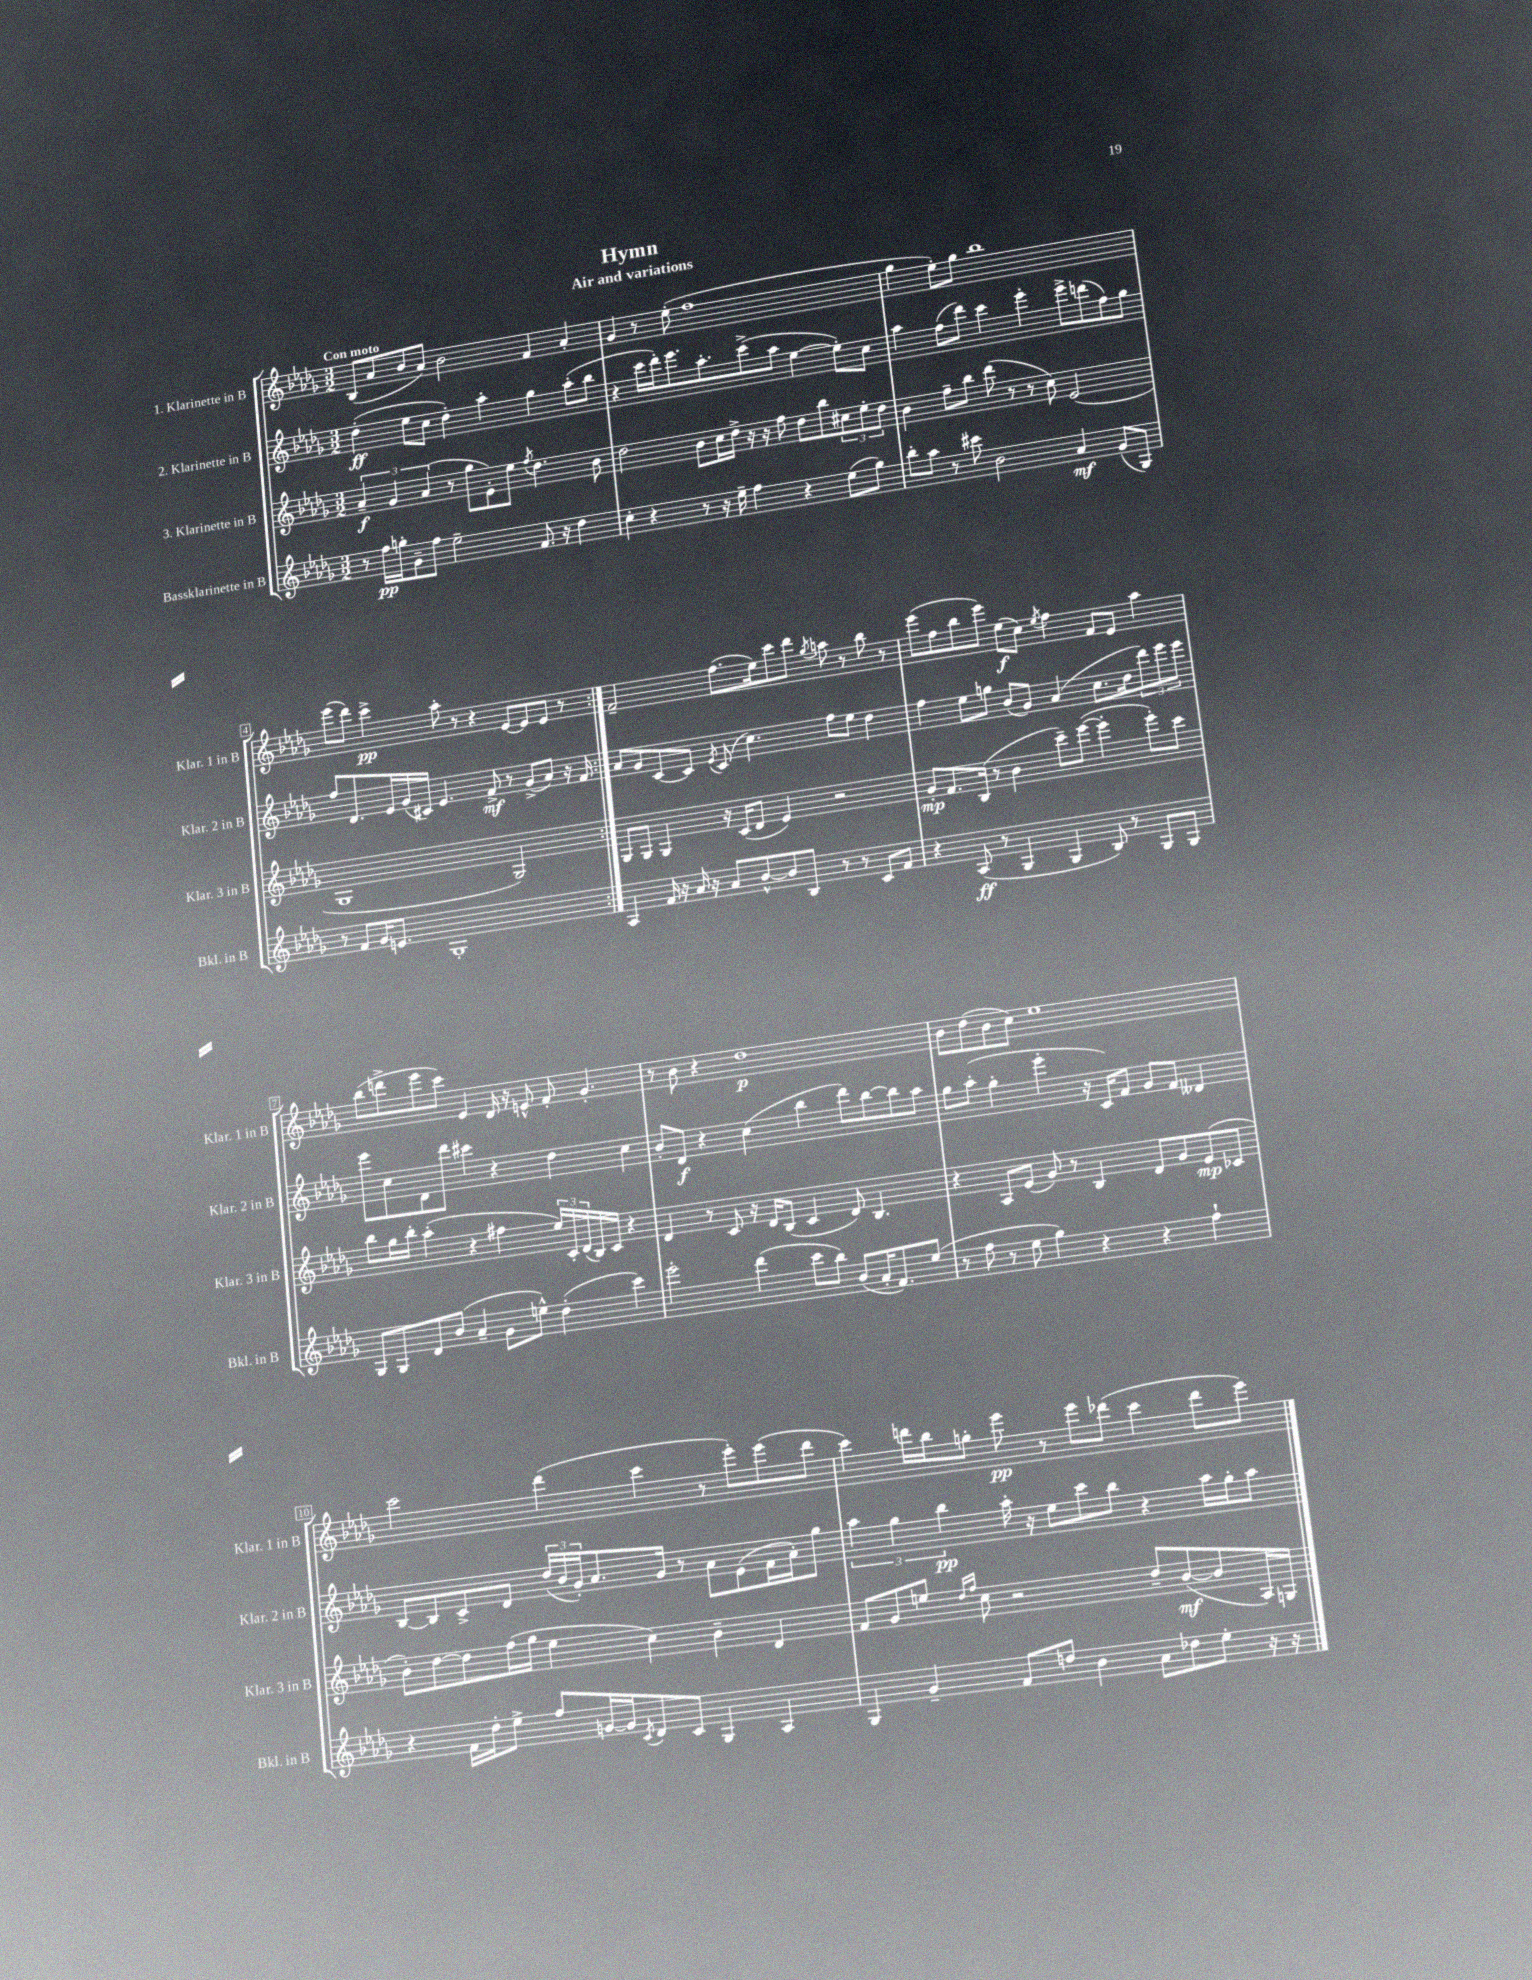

**kern	**dynam	**kern	**dynam	**kern	**dynam	**kern	**dynam
*part4	*part4	*part3	*part3	*part2	*part2	*part1	*part1
*staff4	*staff4	*staff3	*staff3	*staff2	*staff2	*staff1	*staff1
*I"Bassklarinette in B	*	*I"3. Klarinette in B	*	*I"2. Klarinette in B	*	*I"1. Klarinette in B	*
*I'Bkl. in B	*	*I'Klar. 3 in B	*	*I'Klar. 2 in B	*	*I'Klar. 1 in B	*
*clefG2	*	*clefG2	*	*clefG2	*	*clefG2	*
*k[b-e-a-d-g-]	*	*k[b-e-a-d-g-]	*	*k[b-e-a-d-g-]	*	*k[b-e-a-d-g-]	*
*M3/2	*	*M3/2	*	*M3/2	*	*M3/2	*
=1	=1	=1	=1	=1	=1	=1	=1
!	!	!	!	!	!	!LO:TX:a:B:t=Con moto	!
8r	.	6a-~/	f	(4dd-'\	ff	(8B-/L	.
16ff\LL	pp	.	.	.	.	8a-/	.
.	.	6g-/	.	.	.	.	.
16ggn'\J	.	.	.	.	.	.	.
8g-~\	.	.	.	8ee-\L	.	8b-/	.
.	.	(6a-/	.	.	.	.	.
8ff\J	.	.	.	8cc\J	.	8a-/J)	.
2ee-~\	.	8r	.	4dd-'\)	.	2b-\	.
.	.	8gg-\L	.	.	.	.	.
.	.	8e-'\)	.	4aa-'\	.	.	.
.	.	8ee-\J	.	.	.	.	.
.	.	8qff/	.	.	.	.	.
8.f/	.	4.dd-\	.	4gg-\	.	4f/	.
16r	.	.	.	.	.	.	.
4dd-\	.	.	.	(8aa-'\L	.	4a-'/	.
.	.	8b-\	.	8bb-\J	.	.	.
=2	=2	=2	=2	=2	=2	=2	=2
4cc'\	.	2dd-\	.	4r	.	4g-/	.
4r	.	.	.	16ccc\LL	.	8r	.
.	.	.	.	16ddd-'\J)	.	.	.
.	.	.	.	8.eee-\	.	(8ee-'\	.
8r	.	8b-\L	.	.	.	1ff	.
.	.	.	.	8.aa-'\	.	.	.
16r	.	16cc\L	.	.	.	.	.
16ee-~\	.	16dd-^\JJ	.	.	.	.	.
4ff\	.	16r	.	(8ccc^\	.	.	.
.	.	16r	.	.	.	.	.
.	.	8ff\	.	8aa-\J	.	.	.
4r	.	8dd-\L	.	[4ee-\	.	.	.
.	.	8bb-\	.	.	.	.	.
(8ee-\L	.	12cc#X\	.	8ee-'\L])	.	.	.
.	.	12ee-'\	.	.	.	.	.
8gg-\J)	.	.	.	8cc\J	.	.	.
.	.	12dd-\J	.	.	.	.	.
=3	=3	=3	=3	=3	=3	=3	=3
8bb-'\L	.	4b-\	.	4aa-\	.	4gg-\	.
8aa-\J	.	.	.	.	.	.	.
8r	.	8ff~\L	.	(8ff\L	.	8ee-'\L)	.
8ccc#X\	.	8bb-\J	.	8ddd-\J)	.	8gg-\J	.
2b-\	.	(8ddd-\	.	4ccc\	.	1bb-	.
.	.	8r	.	.	.	.	.
.	.	8r	.	4eee-'\	.	.	.
.	.	8cc\)	.	.	.	.	.
4a-/	mf	(2e-/	.	8eee-^\L	.	.	.
.	.	.	.	(8dddn\	.	.	.
(8g-/L	.	.	.	8ff\)	.	.	.
8G-/J)	.	.	.	8gg-\J	.	.	.
!!LO:LB:g=z
=4	=4	=4	=4	=4	=4	=4	=4
8r	.	1G-	.	8ff/L	.	(8eee-\L	.
8f/L	.	.	.	8.d-/	.	8ddd-\J)	.
16g-/K	.	.	.	.	.	4ccc^\	pp
8.en/J	.	.	.	16e-/L	.	.	.
.	.	.	.	(16g-/	.	.	.
.	.	.	.	16c#X/JJ)	.	.	.
1G-'	.	.	.	4.e-/	.	8aa-'\	.
.	.	.	.	.	.	8r	.
.	.	.	.	.	.	4r	.
.	.	.	.	8f^/	mf	.	.
.	.	2G-/)	.	8r	.	[8e-/L	.
.	.	.	.	(8g-^/L	.	8e-/]	.
.	.	.	.	8a-/J)	.	8e-/J	.
.	.	.	.	16r	.	8r	.
.	.	.	.	16f/	.	.	.
=5:|!	=5:|!	=5:|!	=5:|!	=5:|!	=5:|!	=5:|!	=5:|!
4A-/	.	8G-/L	.	8a-/L	.	2f~/	.
.	.	8G-/J	.	8g-/	.	.	.
16f/	.	4G-/	.	[8c/	.	.	.
16r	.	.	.	.	.	.	.
16a-/	.	.	.	8c/J]	.	.	.
16r	.	.	.	.	.	.	.
.	.	.	.	8qe-/	.	.	.
8a-/L	.	16r	.	(8c/	.	(8.ff\L	.
.	.	(16c/KL	.	.	.	.	.
[8b-^^/	.	8d-/J	.	4.cc\)	.	.	.
.	.	.	.	.	.	16ee-\k)	.
8b-/]	.	4e-/)	.	.	.	8ccc\	.
8B-/J	.	.	.	.	.	8ddd-\J	.
.	.	.	.	.	.	8qgg-/	.
8r	.	2r	.	8ff\L	.	8aan\	.
8r	.	.	.	8ee-\J	.	8r	.
8c/L	.	.	.	4dd-\	.	8bb-\	.
8f/J	.	.	.	.	.	8r	.
=6	=6	=6	=6	=6	=6	=6	=6
4r	.	8g-'/L	mp	4ff\	.	(8eee-\L	.
.	.	8.f/	.	.	.	8ff\	.
(8A-/	ff	.	.	8ee-\L	.	8bb-\	.
.	.	(16B-/Jk	.	.	.	.	.
8r	.	8r	.	8ggn\J	.	8eee-\J)	.
4G-/	.	4b-\	.	(8b-/L	.	(8ee-\L	f
.	.	.	.	8g-/J)	.	8cc\J)	.
.	.	.	.	.	.	8qee-/	.
4G-/	.	8ccc~\L)	.	(4a-/	.	4ff\	.
.	.	([8eee-\J	.	.	.	.	.
8B-/)	.	4eee-'\]	.	8.cc\L	.	8f/L	.
8r	.	.	.	.	.	8e-/J	.
.	.	.	.	16dd-\k	.	.	.
8G-/L	.	8eee-'\L)	.	12ddd-\)	.	4aa-\	.
.	.	.	.	12eee-\	.	.	.
8G-/J	.	8ccc\J	.	.	.	.	.
.	.	.	.	12eee-\J	.	.	.
!!LO:LB:g=z
=7	=7	=7	=7	=7	=7	=7	=7
8G-/L	.	8bb-\L	.	8eee-\L	.	(8bb-\L	.
8G-/	.	16gg-\L	.	8cc\	.	8dddn^\	.
.	.	16bb-'\JJ	.	.	.	.	.
8d-/	.	(4aa-'\	.	8d-\	.	8eee-\	.
(8b-/J	.	.	.	8ddd-\J	.	8ccc\J)	.
4a-~/	.	4r	.	4ccc#X\	.	4e-/	.
8g-\L	.	4ff#X\	.	4r	.	16d-/	.
.	.	.	.	.	.	16r	.
8een^^\J)	.	.	.	.	.	8en^^/	.
(4dd-'\	.	24ee-/LL)	.	4dd-\	.	8f'/	.
.	.	24c'/	.	.	.	.	.
.	.	(24d-/	.	.	.	.	.
.	.	16B-/)	.	.	.	4.g-'/	.
.	.	16c/JJ	.	.	.	.	.
4ccc\)	.	4r	.	4cc\	.	.	.
=8	=8	=8	=8	=8	=8	=8	=8
2eee-'\	.	4d-/	.	8b-'/L	.	8r	.
.	.	.	.	8d-/J	f	8b-\	.
.	.	8r	.	4r	.	4r	.
.	.	8c/	.	.	.	.	.
(4ddd-\	.	16r	.	(4cc\	.	1dd-	p
.	.	16d-/KL	.	.	.	.	.
.	.	(8B-/J	.	.	.	.	.
8ccc\L	.	4c/	.	4bb-\	.	.	.
8bb-\J)	.	.	.	.	.	.	.
(8b-/L	.	8d-/)	.	8ddd-\L)	.	.	.
16a-'/K	.	4.B-/	.	[8bb-\	.	.	.
8.f/)	.	.	.	.	.	.	.
.	.	.	.	8bb-\]	.	.	.
(8ee-/J	.	.	.	8aa-\J	.	.	.
=9	=9	=9	=9	=9	=9	=9	=9
8r	.	4r	.	8gg-\L	.	8b-\L	.
8ff\	.	.	.	(8aa-'\J	.	(8dd-\	.
8r	.	8A-/L	.	4gg-'\	.	8b-\	.
8ee-\	.	(8e-/J	.	.	.	8cc\J)	.
4gg-\)	.	8g-/)	.	4eee-'\	.	1ee-	.
.	.	8r	.	.	.	.	.
4r	.	4B-/	.	16r	.	.	.
.	.	.	.	16c/KL)	.	.	.
.	.	.	.	8f/J	.	.	.
4r	.	8d-/L	.	8g-/L	.	.	.
.	.	8g-/	.	8f/J	.	.	.
4ff`\	.	(8e-/	mp	4d--X/	.	.	.
.	.	8c-X/J	.	.	.	.	.
!!LO:LB:g=z
=10	=10	=10	=10	=10	=10	=10	=10
4r	.	8b-'\L)	.	[8B-/L	.	2ccc\	.
.	.	[8dd-\	.	8B-/]	.	.	.
16f\LL	.	8dd-\]	.	8c^/	.	.	.
16dd-'\J	.	.	.	.	.	.	.
8ee-^\J	.	(16ff\L	.	8d-/J	.	.	.
.	.	16gg-\JJ	.	.	.	.	.
8ff/L	.	4ee-\	.	(24dd-/LL	.	(4ddd-\	.
.	.	.	.	24b-/	.	.	.
.	.	.	.	24g-'/J)	.	.	.
[16gn/L	.	.	.	8.a-/	.	.	.
16g/J]	.	.	.	.	.	.	.
8qc/	.	.	.	.	.	.	.
8d-/	.	4cc\)	.	.	.	4ccc\	.
.	.	.	.	16g-/Jk	.	.	.
8c/J	.	.	.	8r	.	.	.
4G-/	.	4b-~\	.	8a-\L	.	8r	.
.	.	.	.	(8e-\	.	8eee-'\L)	.
4A-/	.	4d-/	.	16f\L	.	(8eee-\	.
.	.	.	.	16a-'\J)	.	.	.
.	.	.	.	8gg-\J	.	8ddd-\J	.
=11	=11	=11	=11	=11	=11	=11	=11
4G-/	.	8f/L	.	6aa-\	.	4ccc\)	.
.	.	8g-/	.	.	.	.	.
.	.	.	.	6gg-\	.	.	.
4g-~/	.	8een/J	.	.	.	16dddn\LL	.
.	.	.	.	.	.	16bb-\J	.
.	.	.	.	6bb-\	pp	.	.
.	.	16qqdd-/LL	.	.	.	.	.
.	.	16qqff/JJ	.	.	.	.	.
.	.	8cc\	.	.	.	8ggn'\J	.
8f/L	.	2r	.	16aa-'\	.	8eee-\	pp
.	.	.	.	16r	.	.	.
8ddn/J	.	.	.	8ee-\L	.	8r	.
4b-\	.	.	.	8ccc\	.	8eee-\L	.
.	.	.	.	8bb-\J	.	(8ddd-X\J	.
8a-\L	.	8dd-~/L	.	4r	.	4ccc\	.
8dd-X\	.	([8b-/	mf	.	.	.	.
8ee-'\J	.	8b-/]	.	16aa-\LL	.	8ddd-\L	.
.	.	.	.	16gg-'\J	.	.	.
16r	.	16A-/L)	.	8aa-\J	.	8eee-\J)	.
16r	.	16Gn/JJ	.	.	.	.	.
==	==	==	==	==	==	==	==
*-	*-	*-	*-	*-	*-	*-	*-
